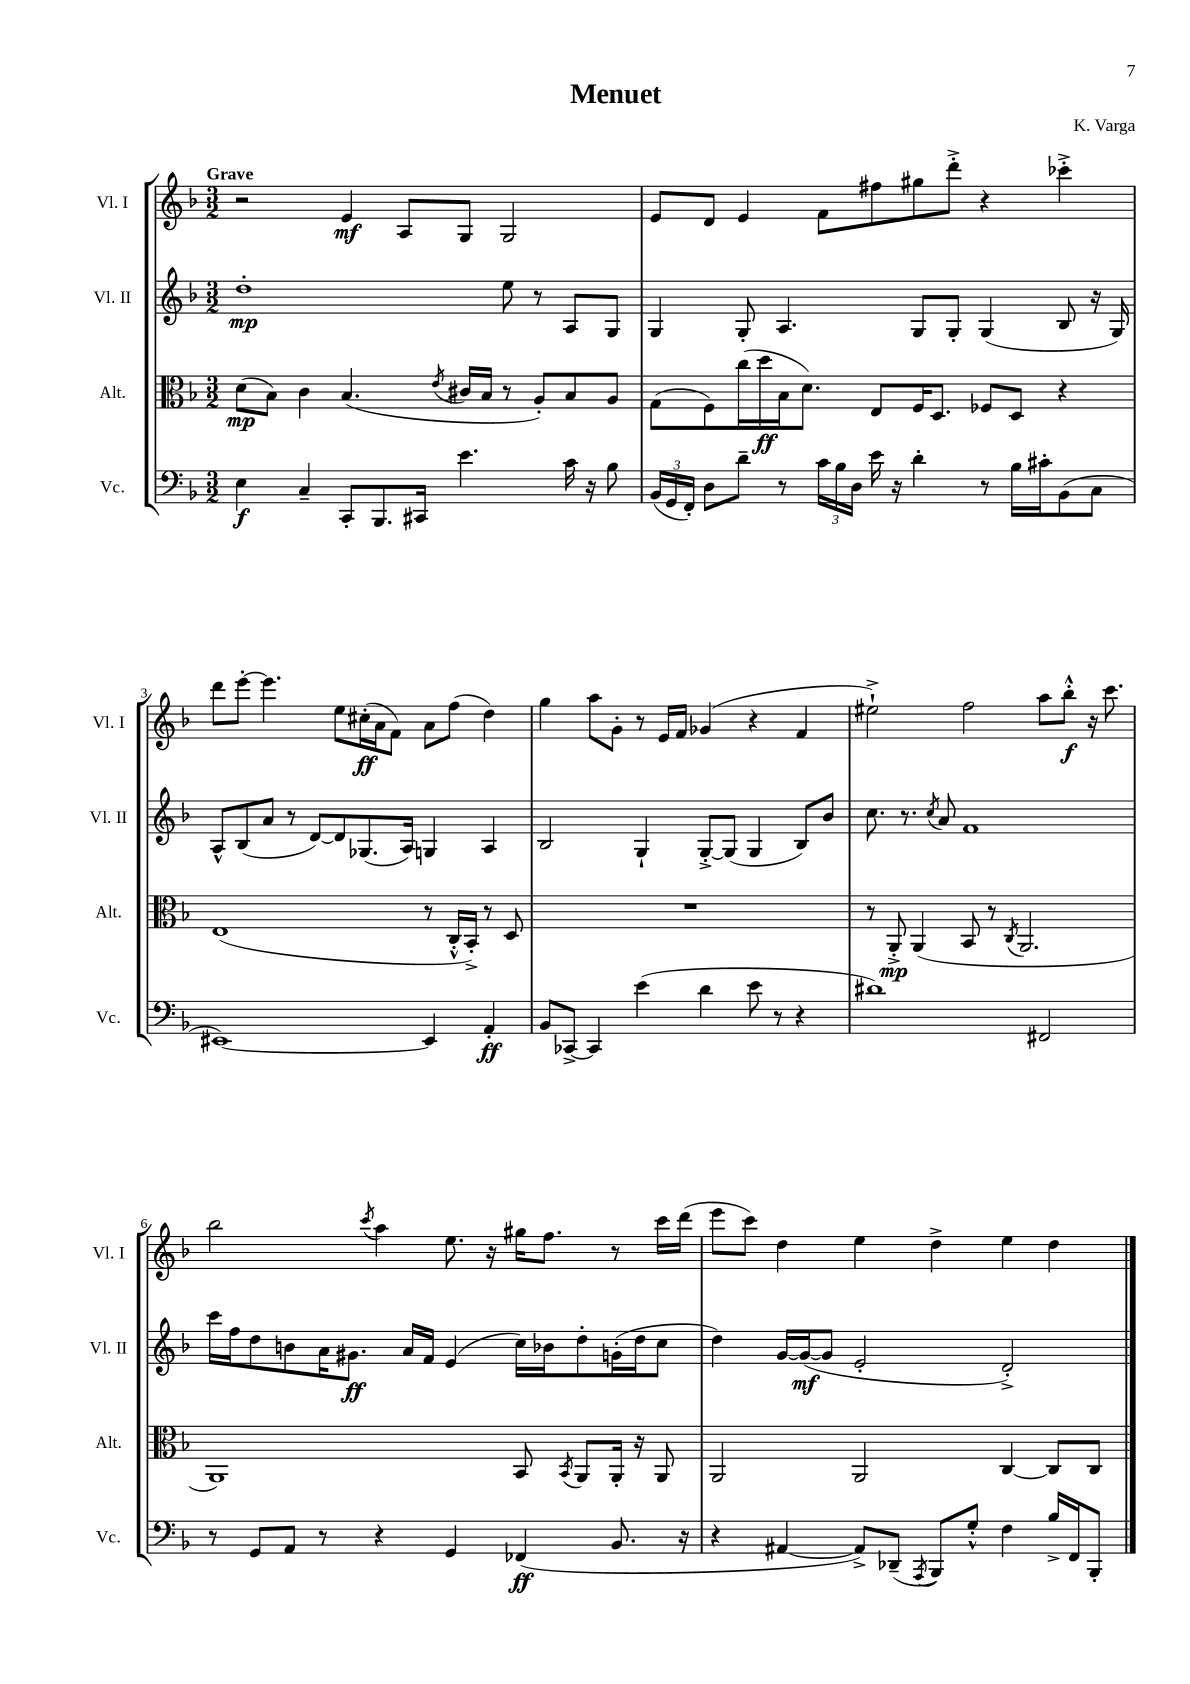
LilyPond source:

\header { title = "Menuet" composer = "K. Varga" }
<<
\new StaffGroup <<
\new Staff = "s0" \with { instrumentName = "Vl. I" shortInstrumentName = "Vl. I" } {
    \clef treble \key f \major \numericTimeSignature \time 3/2 \tempo "Grave"
    \autoBeamOff r2 e'4\mf a8[ g8] g2 |
    e'8[ d'8] e'4 f'8[ fis''8 gis''8 d'''8]-.-> r4 ces'''4-.-> |
    d'''8[ e'''8]~-. e'''4. e''8[ cis''16-.\ff( a'16 f'8]) a'8[ f''8]( d''4) |
    g''4 a''8[ g'8]-. r8 e'16[ f'16] ges'4( r4 f'4 |
    eis''2-!->) f''2 a''8[ bes''8]-.-^\f r16 c'''8. |
    bes''2 \acciaccatura { c'''8 } a''4 e''8. r16 gis''16[ f''8.] r8 c'''16[ d'''16]( |
    e'''8[ c'''8]) d''4 e''4 d''4-> e''4 d''4 \bar "|." |
}
\new Staff = "s1" \with { instrumentName = "Vl. II" shortInstrumentName = "Vl. II" } {
    \clef treble \key f \major \numericTimeSignature \time 3/2
    \autoBeamOff d''1-.\mp e''8 r8 a8[ g8] |
    g4 g8-. a4. g8[ g8]-. g4( bes8 r16 g16) |
    a8[-^ bes8( a'8] r8 d'8[~) d'8 ges8.( a16]) g4 a4 |
    bes2 g4-! g8[~-.-> g8]( g4 bes8[) bes'8] |
    c''8. r8. \acciaccatura { c''8 } a'8 f'1 |
    c'''16[ f''16 d''8 b'8 a'16 gis'8.]\ff a'16[ f'16] e'4( c''16[) bes'16 d''8-. g'16-.( d''16 c''8] |
    d''4) g'16[~ g'16~\mf( g'8] e'2-. d'2-.->) \bar "|." |
}
\new Staff = "s2" \with { instrumentName = "Alt." shortInstrumentName = "Alt." } {
    \clef alto \key f \major \numericTimeSignature \time 3/2
    \autoBeamOff d'8[\mp( bes8]) c'4 bes4.( \acciaccatura { e'8 } cis'16[ bes16] r8 a8[-.) bes8 a8] |
    g8[( f8) c''16( d''16\ff bes16 d'8.]) e8[ f16 d8.] fes8[ d8] r4 |
    e1( r8 c16[-.-^ bes,16]-.->) r8 d8 |
    R1. |
    r8 a,8-.->\mp a,4( bes,8 r8 \acciaccatura { c8 } a,2. |
    a,1) bes,8 \acciaccatura { bes,8 } a,8[ a,16]-. r16 a,8 |
    a,2 a,2 c4~ c8[ c8] \bar "|." |
}
\new Staff = "s3" \with { instrumentName = "Vc." shortInstrumentName = "Vc." } {
    \clef bass \key f \major \numericTimeSignature \time 3/2
    \autoBeamOff e4\f c4-- c,8[-. bes,,8. cis,16] e'4. c'16 r16 bes8 |
    \tuplet 3/2 { bes,16[( g,16 f,16]-.) } d8[ d'8]-- r8 \tuplet 3/2 { c'16[ bes16 d16] } e'16 r16 d'4-. r8 bes16[ cis'16-. bes,8( c8] |
    eis,1~) eis,4 a,4-.\ff |
    bes,8[ ces,8]~-> ces,4 e'4( d'4 e'8 r8 r4 |
    dis'1) fis,2 |
    r8 g,8[ a,8] r8 r4 g,4 fes,4\ff( bes,8. r16 |
    r4 ais,4~ ais,8[->) des,8]--( \acciaccatura { a,,8 } bes,,8[) g8]-.-^ f4 bes16[-> f,16 bes,,8]-. \bar "|." |
}
>>
>>
